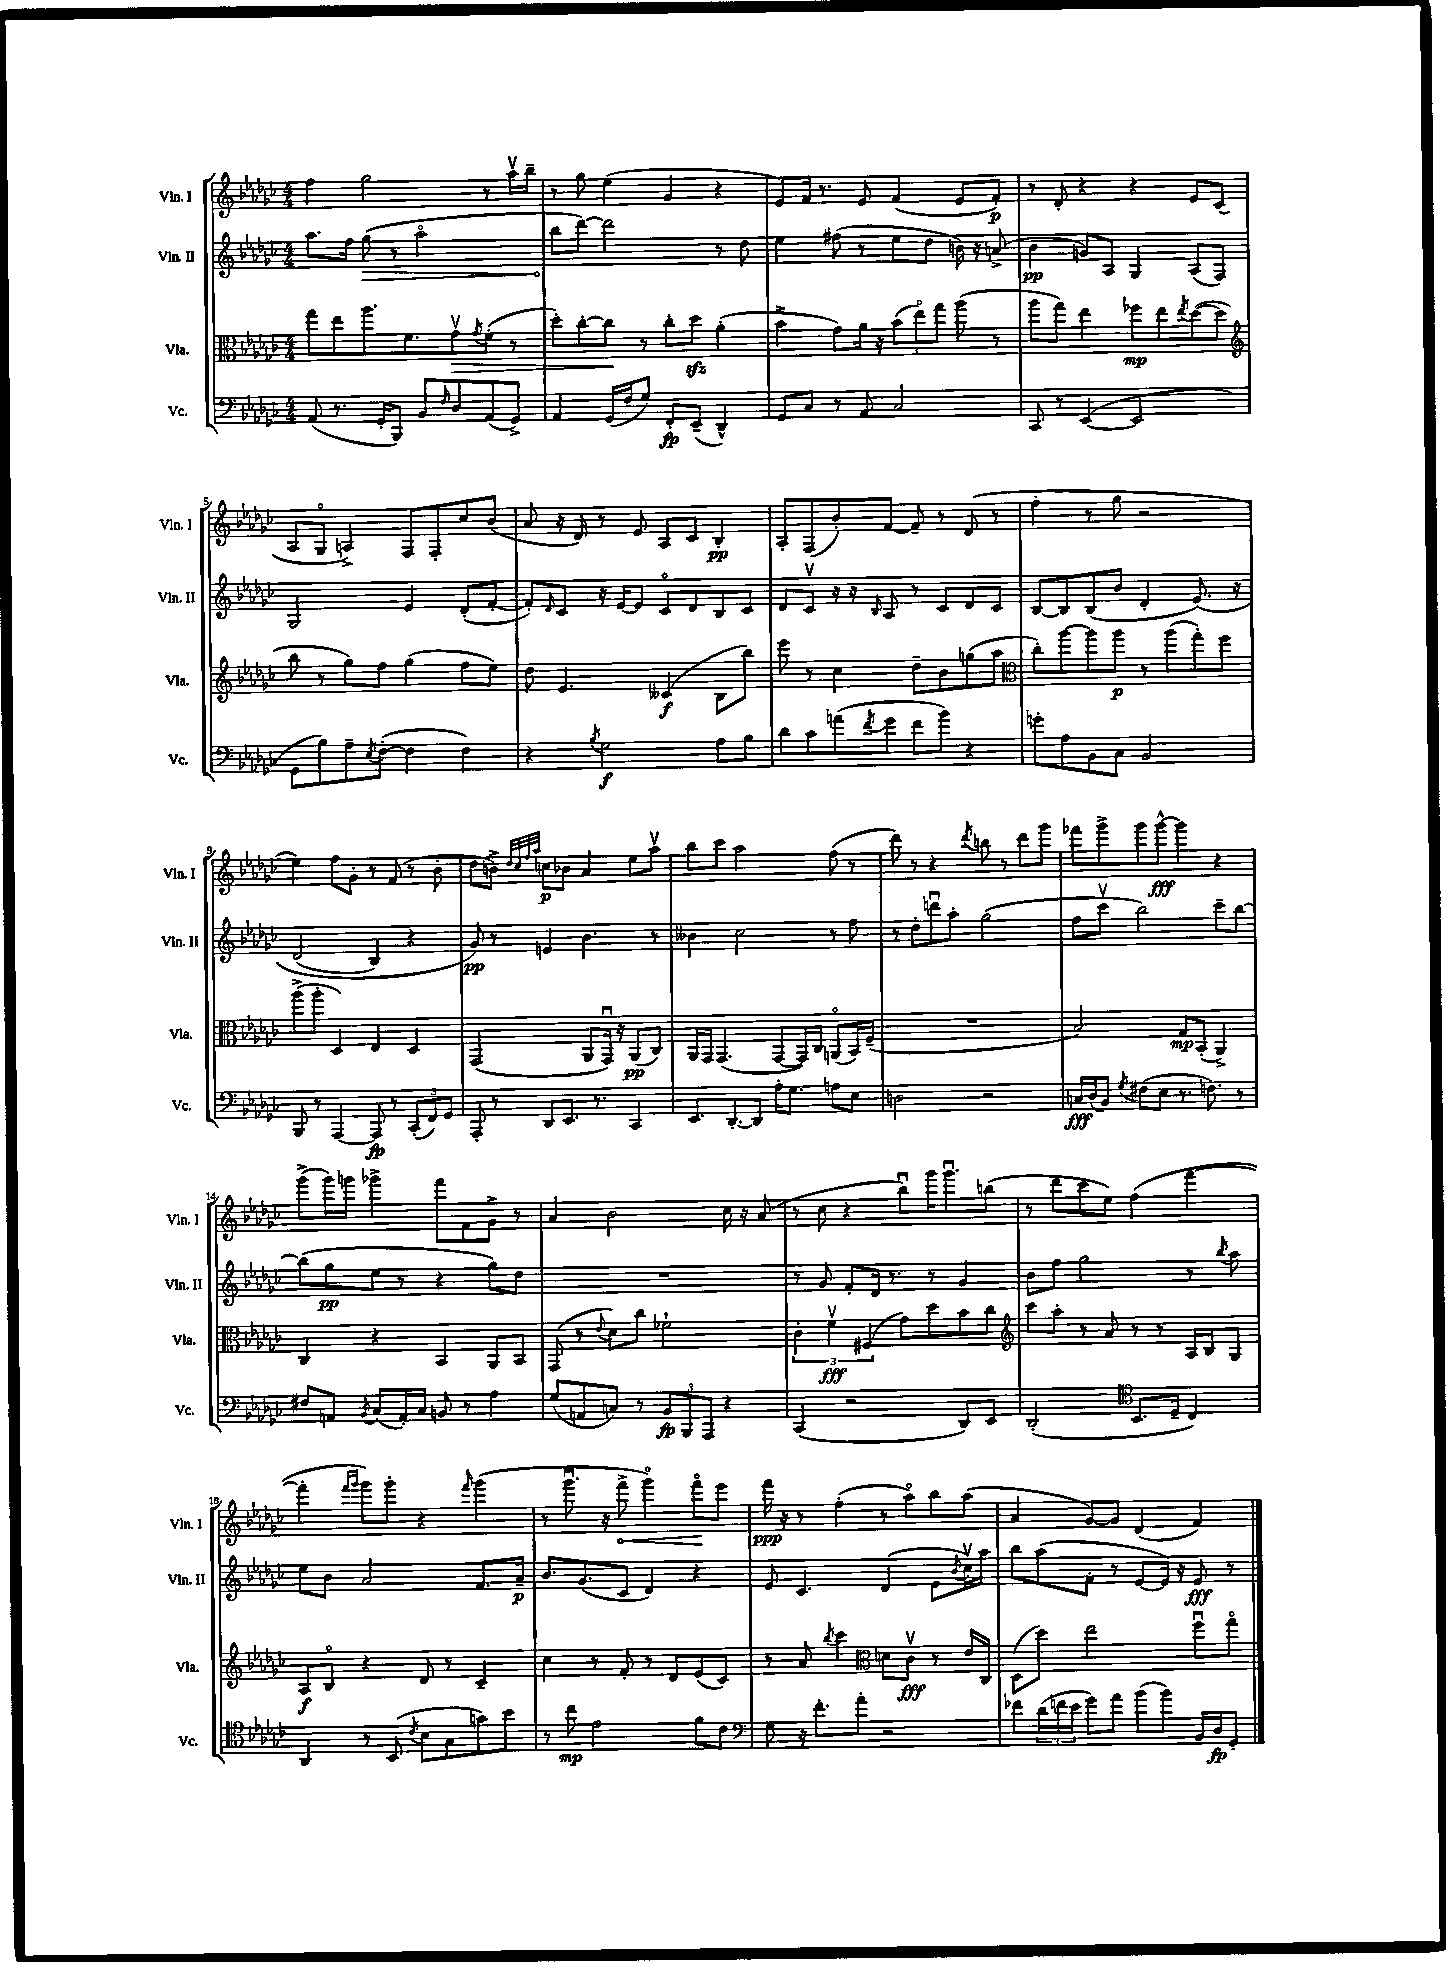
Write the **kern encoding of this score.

**kern	**kern	**kern	**kern
*staff4	*staff3	*staff2	*staff1
*clefF4	*clefC3	*clefG2	*clefG2
*k[b-e-a-d-g-c-]	*k[b-e-a-d-g-c-]	*k[b-e-a-d-g-c-]	*k[b-e-a-d-g-c-]
*M4/4	*M4/4	*M4/4	*M4/4
(8AA-	8gg-	8.aa-	4ff
8.r	8ee-	.	.
.	.	16ff	.
.	8.aa-	(8gg-	2gg-
16GG-'	.	.	.
8BBB-)	.	8r	.
.	8.f	.	.
8BB-	.	2aa-o	.
16qqF	.	.	.
8D-	8g-v	.	.
.	8qg-	.	.
(8AA-	(8f'	.	8r
8GG-^)	8r	.	16aa-v
.	.	.	16bb-~
=	=	=	=
4AA-	8dd-')	8bb-	8r
.	[8cc-'	[8ddd-)	8gg-
(16GG-	8cc-]	2ddd-]	(4ee-
16F	.	.	.
8G-)	8r	.	.
8FF'	8cc-'	.	4g-
(8EE-~	8dd-	.	.
4DD-^^)	(4a-'	8r	4r
.	.	8dd-	.
=	=	=	=
8GG-	4b-^	4ee-	8e-)
8C-	.	.	16f
.	.	.	8.r
8r	8g-)	(8ff#	.
8AA-	16a-	8r	8e-
.	16r	.	.
2C-	(12b-	8ee-	(4f
.	12ee-o)	.	.
.	.	8dd-	.
.	12gg-	.	.
.	(8aa-	16b)	8e-
.	.	16r	.
.	8r	(8a^	8f')
=	=	=	=
8CC-	8aa-	4b-	8r
8r	8gg-)	.	8d-'
([4EE-	4ee-	8g)	4r
.	.	8A-	.
2EE-]	8ff-	4G-	4r
.	8ee-	.	.
.	8qee-	.	.
.	([8dd-	(8A-	8e-
.	8dd-]	8F)	(8c-
=	=	=	=
*	*clefG2	*	*
8GG-	8bb-	2G-	8A-
8B-)	8r	.	8G-o
8A-~	8gg-)	.	4A^)
8qE-	.	.	.
([8F'	8ff	.	.
4F]	(4gg-	4e-	8F
.	.	.	8F'
4F)	8ff	(8d-'	8cc-
.	8ee-)	[8f'	(8b-
=	=	=	=
4r	8dd-	8f'])	8a-
.	.	16qqd-	.
.	4.e-	8c-	16r
.	.	.	16d-)
8qB-	.	.	.
2G-	.	16r	8r
.	.	[16e-	.
.	.	8e-]	8e-
.	(4c--	8c-o	8A-
.	.	8d-	8c-
8A-	8B-	8B-	4B-'
8B-	8bb-)	8c-	.
=	=	=	=
8d-	8eee-	8d-	8A-'
8c-	8r	8c-v	(8F
(8a	4cc-	16r	8b-')
.	.	16r	.
8qf	.	16qqB-	.
8g-	.	8A-	[8f
8f	8dd-~	8r	8f~]
8b-)	8b-	8c-	8r
4r	(8gg	8d-	(8d-
.	8aa-	8c-	8r
=	=	=	=
*	*clefC3	*	*
8g'	8cc-')	[8B-	4ff'
8A-	[8aa-	8B-]	.
8BB-	8aa-]	(8B-	8r
8C-	8aa-	8b-	8gg-
2BB-	8r	4d-'	2r
.	(8aa-	.	.
.	8gg-')	&(8.e-)	.
.	8ff	.	.
.	.	16r	.
=	=	=	=
8BBB-	(8aa-^	(2d-	4ee-)
8r	8aa-'	.	.
[4AAA-	4D-)	.	8ff
.	.	.	8g-'
8AAA-]	4E-	4B-)	8r
8r	.	.	(8f
(12CC-'	4D-	4r	8r
12FF)	.	.	.
.	.	.	8b-'
12GG-	.	.	.
=	=	=	=
8AAA-'	(2GG-	8g-&)	8dd-
8r	.	8r	8b^)
.	.	.	32qqdd-
.	.	.	32qqcc-
.	.	.	32qqff
.	.	.	32qqaa-
8DD-	.	4e	8cc
8.EE-	.	.	8b-
.	8AA-	4.b-	4a-
8.r	.	.	.
.	16GG-u)	.	.
.	16r	.	.
4CC-	(8AA-	.	8ee-
.	8C-)	8r	8aa-v
=	=	=	=
8.EE-	16AA-	4b--	8bb-
.	16GG-	.	.
.	(4.GG-	.	8ccc-
[8.DD-'	.	.	.
.	.	2cc-	2aa-
8DD-]	.	.	.
16A-'	[8GG-	.	.
8.G-	.	.	.
.	16GG-])	.	.
.	16C-	.	.
8A	(8AAo	8r	(8ff
8E-	16BB-)	8ff	8r
.	(16F~	.	.
=	=	=	=
2D	1r	8r	8ddd-)
.	.	8dd-'	8r
.	.	8dddu	4r
.	.	8aa-'	.
.	.	.	8qddd-
2r	.	(2gg-	8bb
.	.	.	8r
.	.	.	8ddd-
.	.	.	8ggg-
=	=	=	=
16C	2B-)	8ff	8fff-
(16D-	.	.	.
8BB-)	.	8ccc-v	8ggg-^
8qG-	.	.	.
(8F#	.	2bb-)	8ggg-
8E-	.	.	[8ggg-^^
8.r	8G-	.	4ggg-]
.	(8BB-'	.	.
8.F)	.	.	.
.	4AA-^)	8ccc-~	4r
8r	.	[8bb-	.
=	=	=	=
8F#	4C-	(8bb-]	(8ggg-^
8AA	.	8gg-	16ggg-)
.	.	.	16ggg
8qBB-	.	.	.
(8C-	4r	8ee-	4ggg-^
16AA')	.	8r	.
16C-	.	.	.
8BB	4BB-	4r	8fff
8r	.	.	8f
4A-	8AA-	8gg-)	8g-^
.	8BB-	8dd-	8r
=	=	=	=
(8G-	(8GG-	1r	4a-
8AA	8r	.	.
.	8qqe-	.	.
8C)	8d-)	.	2b-
8r	8cc-	.	.
12BB-	2f-`	.	.
12BBB-	.	.	.
12AAA-	.	.	.
4r	.	.	16cc-
.	.	.	16r
.	.	.	(8a-
=	=	=	=
(4CC-	6c-'	8r	8r
.	.	8g-	8cc-
.	6fv	.	.
2r	.	8f'	4r
.	(6F#	.	.
.	.	16d-	.
.	.	8.r	.
.	8g-)	.	8bb-u)
.	8dd-	8r	16ggg-
.	.	.	8.ggg-u
8DD-)	8b-	4g-	.
8EE-	8cc-	.	(8bb
=	=	=	=
*	*clefG2	*	*
(2DD-'	8ccc-	8b-	8r
.	8aa-'	8ff	8ddd-
.	8r	2gg-	8ccc-
.	8a-	.	8ee-)
*clefC4	*	*	*
8.BB-	8r	.	(4ff
.	8r	.	.
16D-~	.	.	.
4C-)	16A-	8r	[4fff
.	16B-	.	.
.	.	8qbb-	.
.	8G-	8aa-	.
=	=	=	=
4AA-	8A-	8ee-	4fff']
.	8B-o	8b-	.
.	.	.	16qqfff
.	.	.	16qqggg-
8r	4r	2a-	8ggg-)
(8BB-	.	.	8ggg-'
8qc-	.	.	.
8B-	8d-	.	4r
8G-	8r	.	.
.	.	.	16qqfff
8g)	4c-~	8.f	(4ggg-
8b-	.	.	.
.	.	16a-~	.
=	=	=	=
8r	4cc-	8.b-	8r
8cc-	.	.	8.ggg-u
.	.	(8.g-	.
2e-	8r	.	.
.	.	.	16r
.	8f'	8c-	8fff^
.	8r	4d-)	4ggg-o)
.	8d-	.	.
8f	(8e-	4r	8fffo
8c-	8c-)	.	8eee-
=	=	=	=
*clefF4	*	*	*
8G-	8r	8e-	16fff
.	.	.	16r
16r	8a-	4.c-	8r
8.f'	.	.	.
.	8qbb-	.	.
.	4ccc-	.	(4ff'
8a-'	.	.	.
*	*clefC3	*	*
2r	8d	(4d-	8r
.	8c-v	.	8aa-o)
.	8r	8e-	8bb-
.	.	8qb-	.
.	16e-	16cc-v)	(8aa-
.	16C-	16aa-	.
=	=	=	=
8f-	(8D-	8bb-	4a-
(24d-	8dd-)	(8aa-	.
24f	.	.	.
24e-	.	.	.
8g-)	2ee-	8f'	[8g-)
8a-	.	8r	8g-]
(8b-	.	[8e-	(4d-
8b-)	.	16e-])	.
.	.	16r	.
16BB-	8ffu	8e-	4f)
16D-	.	.	.
8GG-'	8gg-o	8r	.
==	==	==	==
*-	*-	*-	*-
